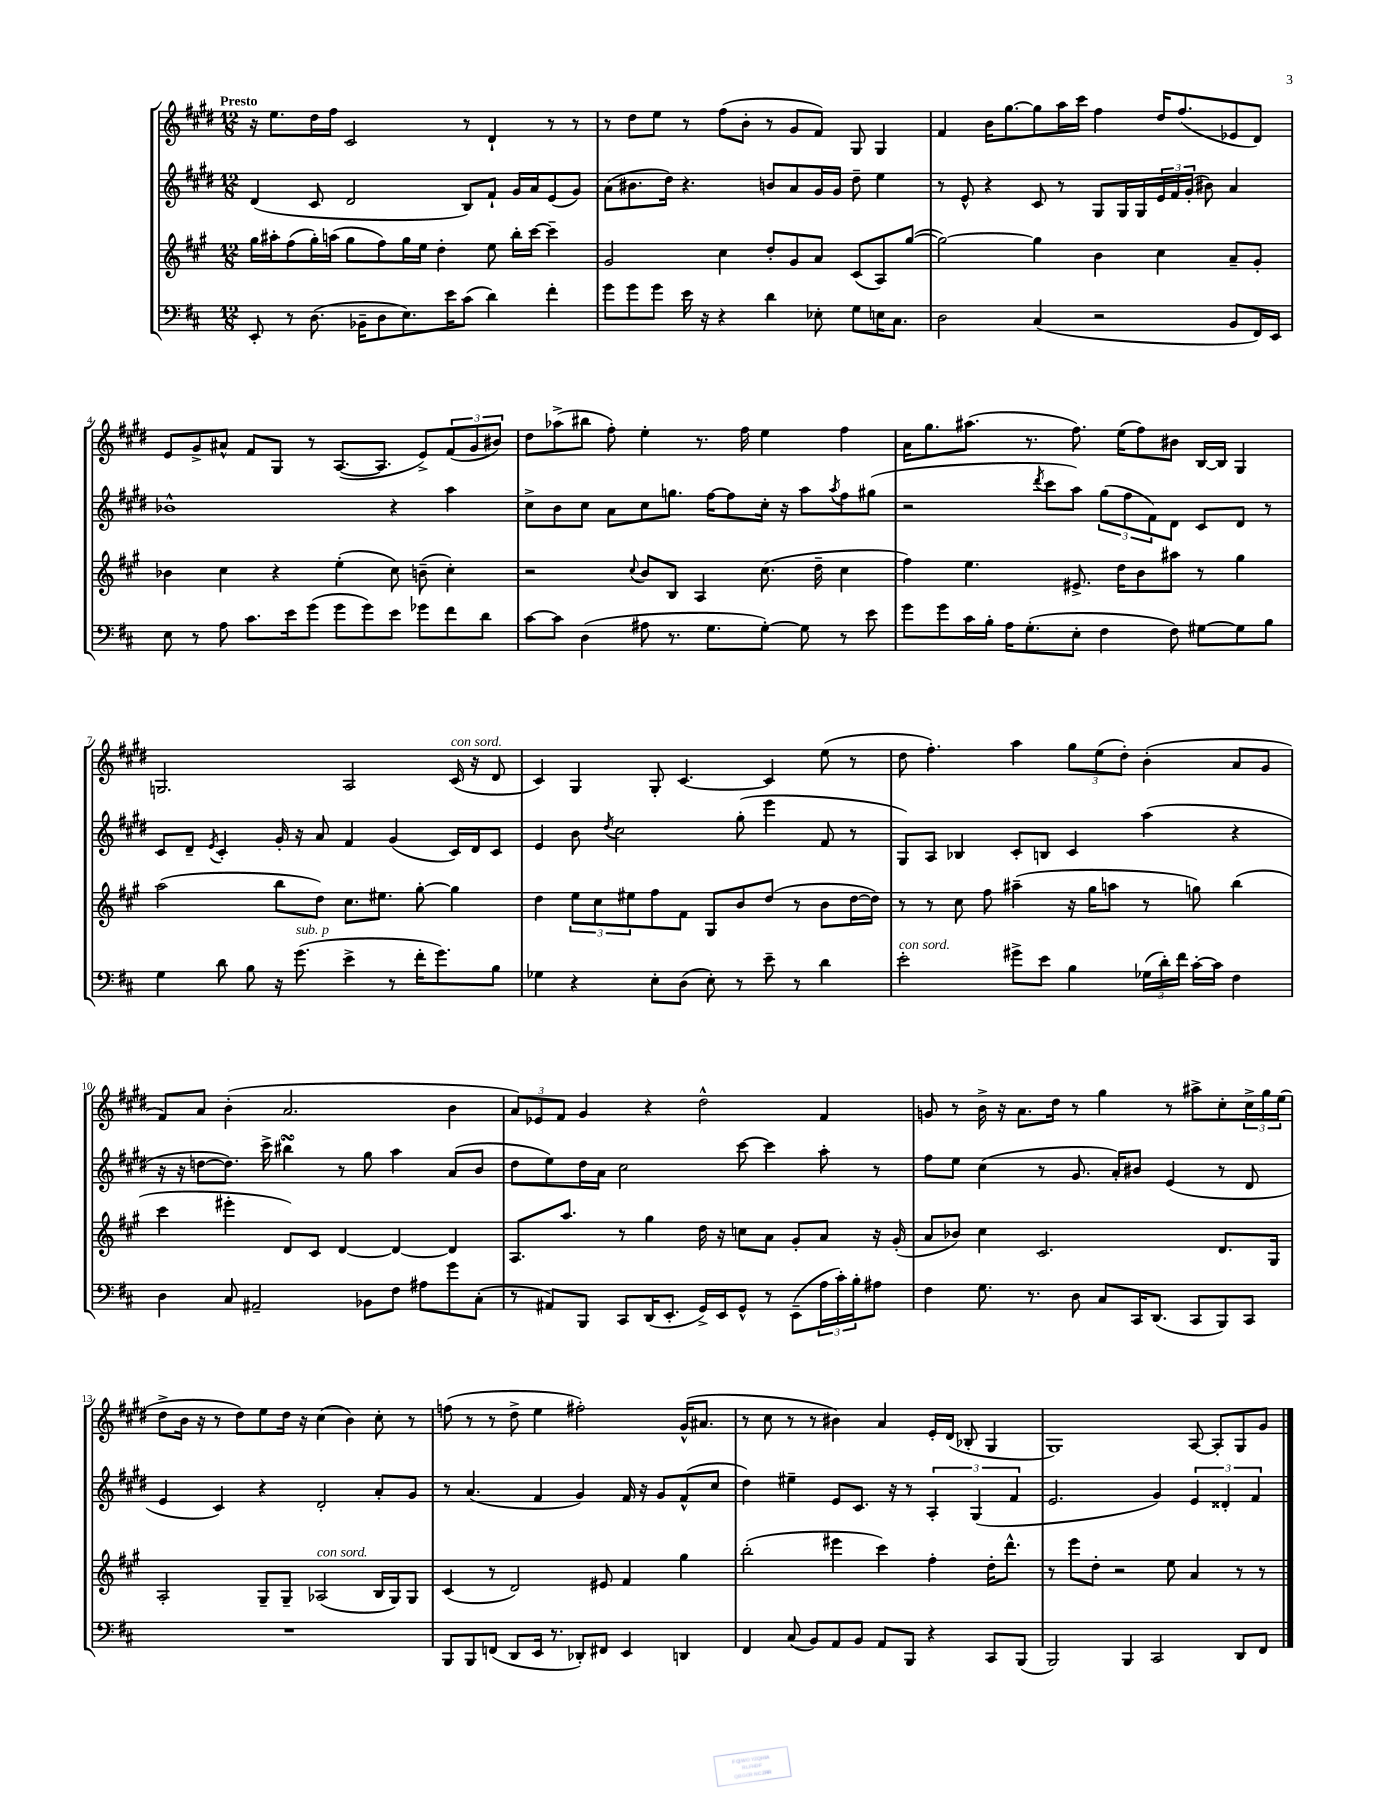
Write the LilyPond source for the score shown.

<<
\new StaffGroup <<
\new Staff = "s0" {
    \clef treble \key e \major \numericTimeSignature \time 12/8 \tempo "Presto"
    r16 e''8. dis''16 fis''16 cis'2 r8 dis'4-! r8 r8 |
    r8 dis''8 e''8 r8 fis''8( b'8-. r8 gis'8 fis'8) gis8 gis4 |
    fis'4 b'16 gis''8.~ gis''8 a''16 cis'''16 fis''4 dis''16 fis''8.( ees'8 dis'8) |
    e'8 gis'8-> ais'8-^ fis'8 gis8 r8 a8.~( a8. e'8->) \tuplet 3/2 { fis'8( gis'8 bis'8) } |
    dis''8 aes''8->( bis''8 fis''8-.) e''4-. r8. fis''16 e''4 fis''4 |
    a'16 gis''8. ais''8.( r8. fis''8.) e''16( fis''8) bis'8 b16~ b16 gis4 |
    g2. a2 cis'16^\markup { \italic "con sord." }( r16 dis'8 |
    cis'4) gis4 gis8-. cis'4.~ cis'4 e''8( r8 |
    dis''8 fis''4.-.) a''4 \tuplet 3/2 { gis''8 e''8( dis''8-.) } b'4-.( a'8 gis'8 |
    fis'8) a'8 b'4-.( a'2. b'4 |
    \tuplet 3/2 { a'8) ees'8 fis'8 } gis'4 r4 dis''2-^ fis'4 |
    g'8 r8 b'16-> r16 a'8. dis''16 r8 gis''4 r8 ais''8-> cis''8-. \tuplet 3/2 { cis''16-> gis''16 e''16( } |
    dis''8-> b'16 r16 r8 dis''8) e''8 dis''16 r16 cis''4( b'4) cis''8-. r8 |
    f''8( r8 r8 dis''8-> e''4 fis''2-.) gis'16-^( ais'8. |
    r8 cis''8 r8 r8 bis'4) a'4 e'16-. dis'16( bes8-. gis4 |
    gis1) a8~ a8-. gis8 gis'8 \bar "|." |
}
\new Staff = "s1" {
    \clef treble \key e \major \numericTimeSignature \time 12/8
    dis'4( cis'8 dis'2 b8) fis'8-! gis'16 a'16 e'8( gis'8) |
    a'8( bis'8. dis''16) r4. b'8 a'8 gis'16 gis'16 dis''8-- e''4 |
    r8 e'8-^ r4 cis'8 r8 gis8 gis16 gis16 \tuplet 3/2 { e'16 fis'16 gis'16-.( } bis'8) a'4 |
    bes'1-^ r4 a''4 |
    cis''8-> b'8 cis''8 a'8 cis''8 g''8. fis''16~ fis''8 cis''16-. r16 a''8 \acciaccatura { a''8 } fis''8 gis''8( |
    r2 \acciaccatura { dis'''8 } cis'''8 a''8) \tuplet 3/2 { gis''8( fis''8 fis'8) } dis'8 cis'8 dis'8 r8 |
    cis'8 dis'8-- \acciaccatura { e'8 } cis'4-. gis'16-. r16 a'8 fis'4 gis'4( cis'16) dis'16 cis'8 |
    e'4 b'8 \acciaccatura { dis''8 } cis''2 gis''8-.( e'''4 fis'8 r8 |
    gis8) a8 bes4 cis'8-. b8 cis'4 a''4( r4 |
    r16 r16 d''8~ d''8.) cis'''16-> bis''4\turn r8 gis''8 a''4 a'8( b'8 |
    dis''8 e''8) dis''16 a'16 cis''2 cis'''8~ cis'''4 a''8-. r8 |
    fis''8 e''8 cis''4( r8 gis'8. a'16-.) bis'8 e'4( r8 dis'8 |
    e'4 cis'4) r4 dis'2-. a'8-. gis'8 |
    r8 a'4.( fis'4 gis'4) fis'16 r16 gis'8 fis'8-^( cis''8 |
    dis''4) eis''4-- e'8 cis'8. r16 r8 \tuplet 3/2 { a4-. gis4( fis'4 } |
    e'2. gis'4) \tuplet 3/2 { e'4 disis'4-. fis'4 } \bar "|." |
}
\new Staff = "s2" {
    \clef treble \key a \major \numericTimeSignature \time 12/8
    gis''16 ais''16-. fis''8( gis''16-.) a''16( gis''8 fis''8) gis''16 e''16 d''4-. e''8 b''16-. cis'''16~ cis'''4-- |
    gis'2 cis''4 d''8-. gis'8 a'8 cis'8( a8) gis''8~( |
    gis''2~) gis''4 b'4 cis''4 a'8-- gis'8-. |
    bes'4 cis''4 r4 e''4-.( cis''8) b'8--( cis''4-.) |
    r2 \appoggiatura { cis''8 } b'8 b8 a4 cis''8.( d''16-- cis''4 |
    fis''4) e''4. eis'8.-> d''16 b'8 ais''8 r8 gis''4 |
    a''2( b''8 d''8) cis''8. eis''8. gis''8~-. gis''4 |
    d''4 \tuplet 3/2 { e''8 cis''8 eis''8 } fis''8 fis'8 gis8 b'8 d''8( r8 b'8 d''16~ d''16) |
    r8 r8 cis''8 fis''8 ais''4--( r16 gis''16 a''8 r8 g''8) b''4( |
    cis'''4 eis'''4-. d'8) cis'8 d'4~ d'4~ d'4 |
    a8. a''8. r8 gis''4 d''16 r16 c''8 a'8 gis'8-. a'8 r16 gis'16-.( |
    a'8 bes'8) cis''4 cis'2. d'8. gis16 |
    a2-. gis8-- gis8-- aes2^\markup { \italic "con sord." }( b16 gis16) gis8 |
    cis'4( r8 d'2) eis'8 fis'4 gis''4 |
    b''2-.( eis'''4 cis'''4) fis''4-. d''16-. d'''8.-^ |
    r8 e'''8 d''8-. r2 e''8 a'4 r8 r8 \bar "|." |
}
\new Staff = "s3" {
    \clef bass \key d \major \numericTimeSignature \time 12/8
    e,8-. r8 d8.( bes,16-- d8 e8.) e'16 cis'8( d'4) fis'4-. |
    g'8 g'8 g'8 e'16 r16 r4 d'4 ees8-. g8 e16 cis8. |
    d2 cis4( r2 b,8 fis,16) e,16 |
    e8 r8 a8 cis'8. e'16 g'8( g'8 g'8) e'8 ges'8 fis'8 d'8 |
    cis'8~ cis'8 d4( ais8 r8. g8. g8~-.) g8 r8 e'8 |
    g'8 g'8 cis'16 b16-. a16 g8.-.( e8-. fis4 fis8) gis8~ gis8 b8 |
    g4 d'8 b8 r16 g'8.^\markup { \italic "sub. p" }( e'4-> r8 fis'16-. g'8.) b8 |
    ges4 r4 e8-. d8( e8-.) r8 e'8-- r8 d'4 |
    e'2-.^\markup { \italic "con sord." } gis'8-> e'8 b4 \tuplet 3/2 { ges16( d'16-.) fis'16 } cis'16~-. cis'16 fis4 |
    d4 cis8 ais,2-- bes,8 fis8 ais8 g'8 cis8-.( |
    r8 ais,8) b,,8 cis,8 d,16( e,8.-. g,16->) e,16 g,8-^ r8 e,8--( \tuplet 3/2 { a16 cis'16-.) b16-. } ais8 |
    fis4 g8. r8. d8 cis8 cis,16 d,8.( cis,8 b,,8) cis,8 |
    R1. |
    b,,8 b,,8 f,8( d,8 e,16 r8. des,8-.) fis,8 e,4 d,4 |
    fis,4 cis8( b,8) a,8 b,8 a,8 b,,8 r4 cis,8 b,,8( |
    b,,2) b,,4 cis,2 d,8 fis,8 \bar "|." |
}
>>
>>
